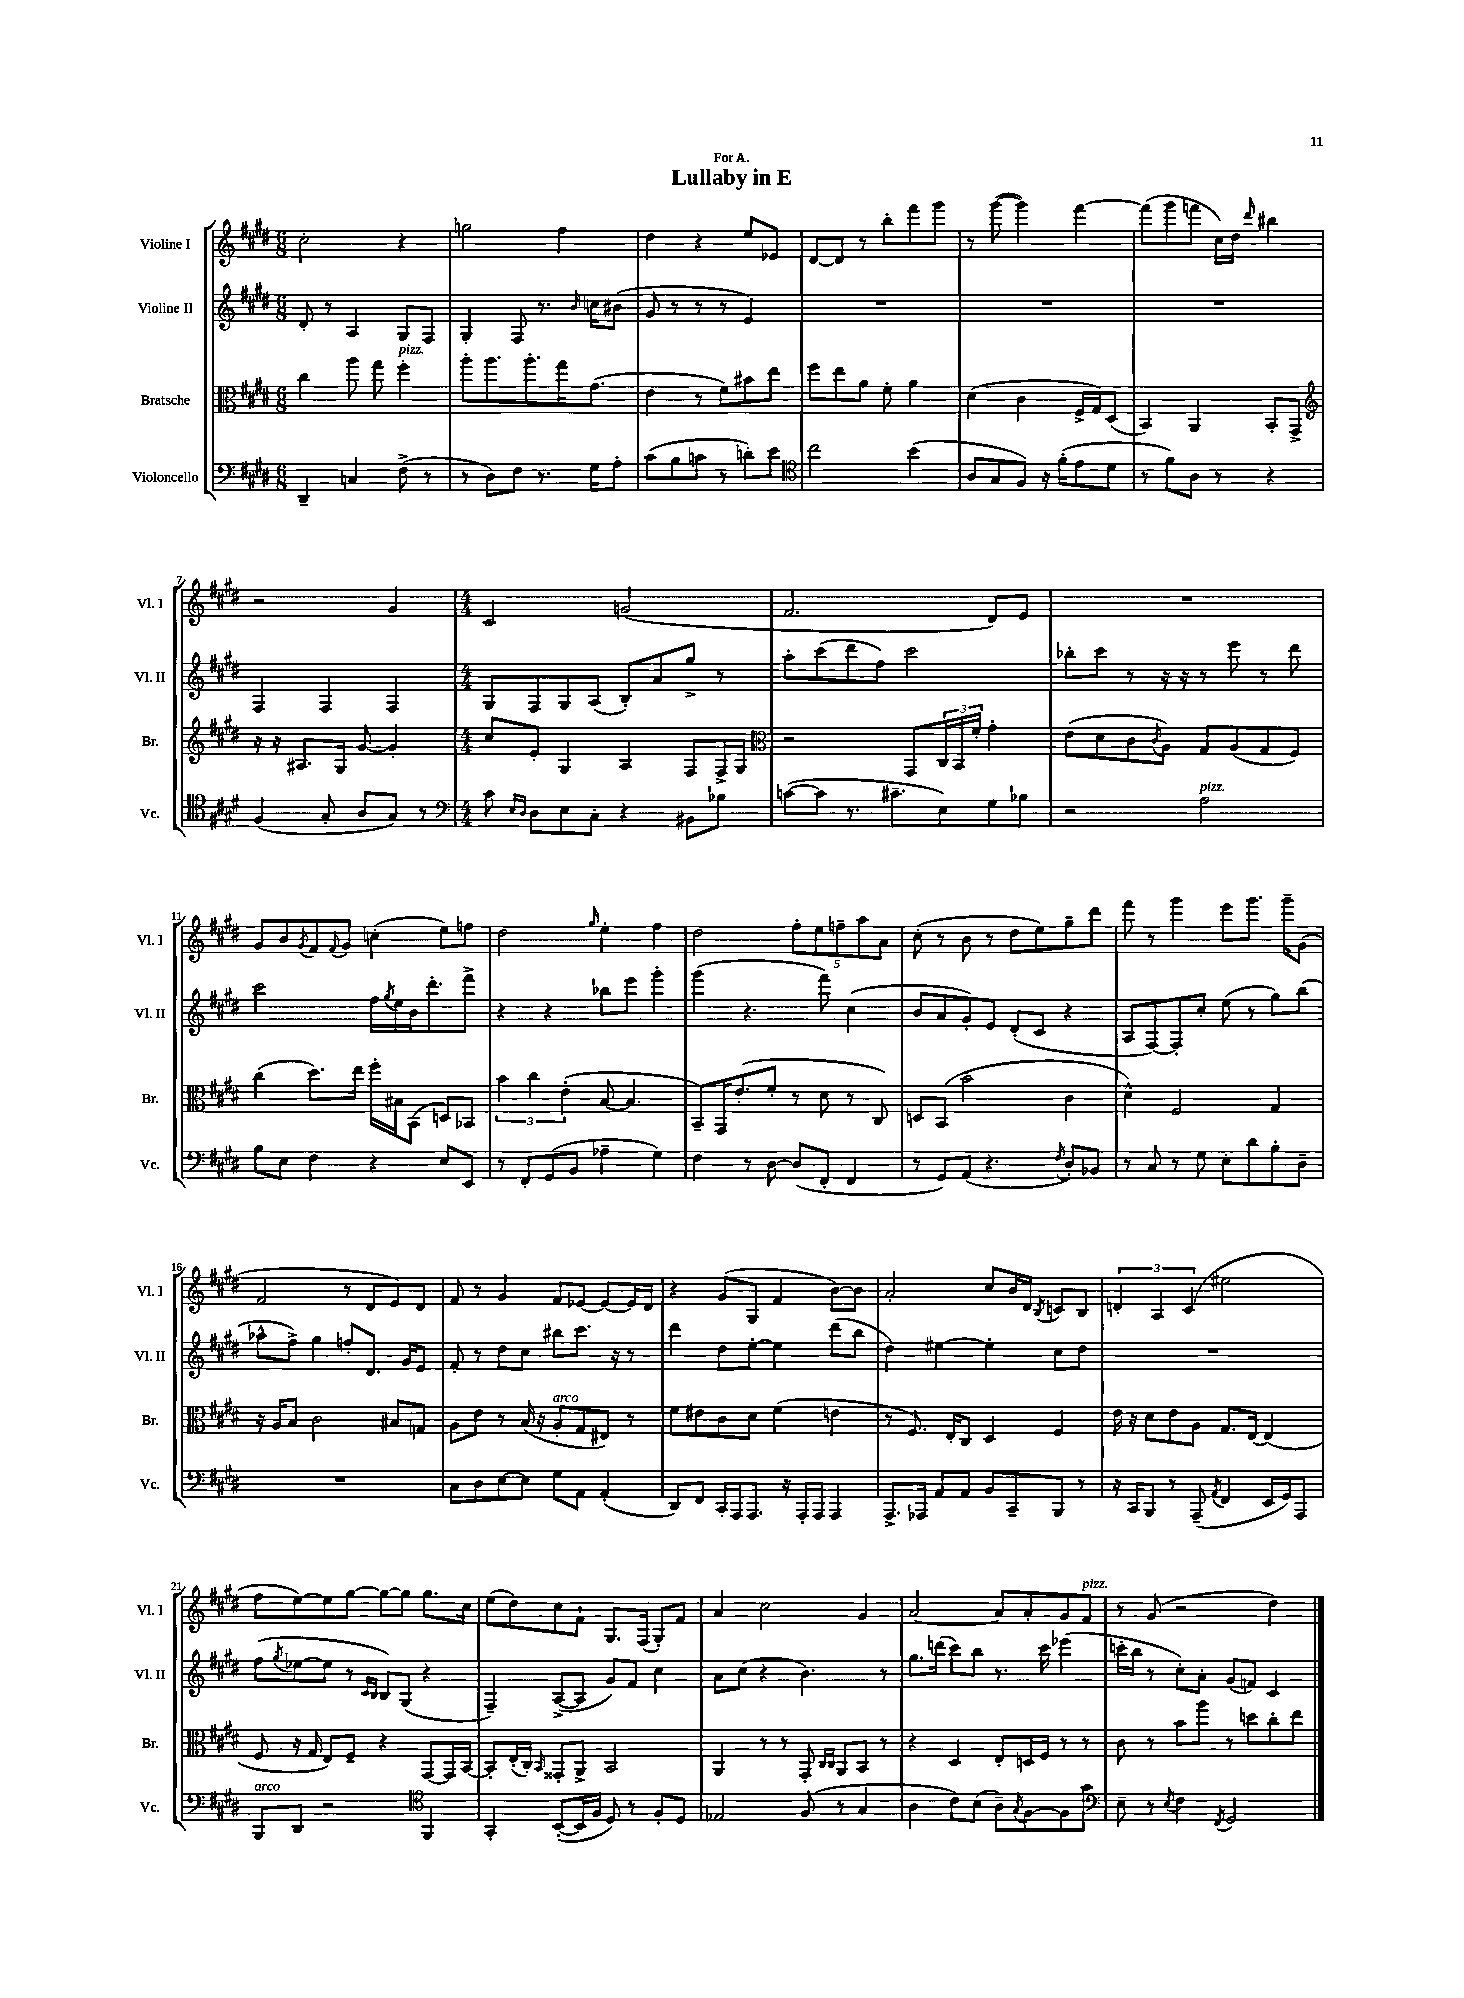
\header { title = "Lullaby in E" dedication = "For A." }
<<
\new StaffGroup <<
\new Staff = "s0" \with { instrumentName = "Violine I" shortInstrumentName = "Vl. I" } {
    \clef treble \key e \major \numericTimeSignature \time 6/8
    cis''2-. r4 |
    g''2 fis''4 |
    dis''4 r4 e''8 ees'8 |
    dis'8~ dis'8 r8 b''8-. fis'''8 gis'''8 |
    r8 gis'''8~( gis'''4) fis'''4~ |
    fis'''8( gis'''8 f'''8 cis''16) dis''16 \grace { dis'''16 } bis''4 |
    r2 gis'4 |
    \numericTimeSignature \time 4/4 cis'2 g'2( |
    fis'2. dis'8) e'8 |
    R1 |
    gis'8 b'8 \acciaccatura { gis'8 } fis'8 \appoggiatura { fis'8 } gis'8 c''4-.( e''8) f''8 |
    dis''2 \grace { gis''16 } e''4-. fis''4 |
    dis''2 \tuplet 5/4 { fis''8-. e''8 f''8-- a''8 a'8 } |
    cis''8-.( r8 b'8 r8 dis''8 e''8) gis''8-- dis'''8 |
    fis'''8 r8 gis'''4 e'''8 gis'''8. gis'''16-- gis'8( |
    fis'2 r8 dis'8 e'8) dis'8 |
    fis'8 r8 gis'4 fis'8 ees'8~ ees'8~ ees'16 dis'16 |
    r4 gis'8( gis8 fis'4 b'8~) b'8 |
    a'2-. cis''8 b'16 dis'16 \acciaccatura { b8 } c'8 b8 |
    \tuplet 3/2 { d'4-. a4 cis'4( } eis''2 |
    fis''8 e''8~) e''8 gis''8~ gis''8~ gis''8 gis''8. cis''16 |
    e''8( dis''8) cis''8 fis'8-! gis8. fis16( gis8-.) fis'8 |
    a'4 cis''2 gis'4 |
    a'2~ a'8 a'8-. gis'8 fis'8^\markup { \italic "pizz." } |
    r8 gis'8( r2 dis''4) \bar "|." |
}
\new Staff = "s1" \with { instrumentName = "Violine II" shortInstrumentName = "Vl. II" } {
    \clef treble \key e \major \numericTimeSignature \time 6/8
    dis'8-. r8 a4 gis8 fis8 |
    gis4-. fis8 r8. \grace { b'16 } c''16 bis'8( |
    gis'8 r8 r8 r8 e'4) |
    R2. |
    R2. |
    R2. |
    fis4 fis4 fis4 |
    \numericTimeSignature \time 4/4 gis8 fis8 gis8 a8( b8-.) a'8 gis''8-> r8 |
    a''8-. cis'''8( dis'''8 fis''8) cis'''2 |
    bes''8-. cis'''8 r8 r16 r16 r8 e'''8 r8 dis'''8 |
    cis'''2 fis''16 \acciaccatura { gis''8 } e''16 b'16 dis'''8.-. fis'''8-> |
    r4 r4 bes''8 e'''8 gis'''4-. |
    gis'''4( r4. fis'''8) cis''4( |
    b'8 a'8 gis'8-.) e'8 dis'8-.( cis'8 r4 |
    a8 fis8~) fis8-. cis''8-. e''8( r8 gis''8) b''8( |
    aes''8-^ fis''8->) gis''4 f''8-. dis'8. gis'16 e'8 |
    fis'8-. r8 dis''8 cis''8 bis''8 cis'''8. r16 r8 |
    dis'''4 dis''8 e''8~-. e''4 dis'''8( b''8 |
    dis''4) eis''4~ eis''4-. cis''8 dis''8 |
    R1 |
    fis''8( \acciaccatura { gis''8 } ees''8~ ees''8 r8 \grace { cis'16 b16 } b8) gis8( r4 |
    fis4--) a8~->( a8 gis'8) fis'8 cis''4 |
    a'8 cis''8( r4 b'4.) r8 |
    gis''8. d'''16( cis'''8) b''8 r8. cis'''16 ees'''4( |
    c'''16-. b''16 r8 cis''8-.) a'8-. gis'8( f'8) cis'4 \bar "|." |
}
\new Staff = "s2" \with { instrumentName = "Bratsche" shortInstrumentName = "Br." } {
    \clef alto \key e \major \numericTimeSignature \time 6/8
    cis''4 a''8 gis''8 fis''4-.^\markup { \italic "pizz." } |
    a''8-. a''8. a''8.-. gis''16 gis'8.( |
    e'4 r8 fis'8) bis'8 e''8 |
    fis''8 e''8 a'8 fis'8-. a'4 |
    dis'4( cis'4 fis16-> gis16) dis8( |
    b,4) a,4 b,8-. gis,8-> |
    \clef treble r16 r16 ais8. gis16 gis'8~ gis'4-. |
    \numericTimeSignature \time 4/4 cis''8 e'8-. gis4 a4 fis8 fis16-> gis16 |
    \clef alto r2 gis,8 \tuplet 3/2 { cis16 b,16 fis'16-. } gis'4-. |
    e'8( dis'8 cis'8 \acciaccatura { cis'8 } a8) gis8 a8( gis8 fis8) |
    cis''4( dis''8.) e''16 fis''16-. bis16 b,8( d8) bes,8 |
    \tuplet 3/2 { b'4 cis''4 e'4-.( } b8~ b4. |
    b,8--) gis,16 e'8.-.( fis'8-. r8 dis'8 r8 cis8) |
    d8 b,8( b'2-. cis'4 |
    dis'4-^) fis2 gis4 |
    r16 a16 b8 cis'2 bis8 g8 |
    a8 e'8 r8 b16( r16 a8-.^\markup { \italic "arco" } gis8 eis8) r8 |
    fis'8 eis'8 cis'8 dis'8 fis'4( e'4 |
    r8 fis8.) e16-. cis8 dis4 fis4 |
    e'16 r16 dis'8 e'8 a8 gis8. e16~ e4( |
    fis8 r16 gis16 e8) fis8-- r4 gis,8~ gis,16 b,16~ |
    b,8-. e16-.( cis16-.) \grace { b,16 } gisis,8-. a,8-> b,2 |
    a,4 r8 r8 gis,8-. \grace { cis16 cis16 } a,8 b,8 r8 |
    r4 dis4 e8-. d16 fis16 r8 r8 |
    cis'8 r8 b'8 a''8 r8 d''8 cis''8-. e''8 \bar "|." |
}
\new Staff = "s3" \with { instrumentName = "Violoncello" shortInstrumentName = "Vc." } {
    \clef bass \key e \major \numericTimeSignature \time 6/8
    dis,4-- c4 fis8->( r8 |
    r8 dis8) fis8 r8. gis16 a8-. |
    cis'8( b8 c'8 r8 d'8-.) e'8 |
    \clef tenor cis''2 b'4( |
    a8 gis8 fis8) r16 fis'16-.( e'8 dis'8 |
    r8 fis'8) a8 r8 r4 |
    fis4( gis8-. a8 gis8) r8 |
    \numericTimeSignature \time 4/4 \clef bass cis'8 \grace { e16 dis16 } dis8 e8 cis8-. r4 bis,8 bes8 |
    c'8~( c'8 r8. cis'8.-- e8) gis8 bes8 |
    r2 a2^\markup { \italic "pizz." } |
    b8 e8 fis4 r4 e8 e,8 |
    r8 fis,8-. gis,8( b,8 aes4-- gis4) |
    fis4 r8 dis8~ dis8( fis,8-. fis,4 |
    r8 gis,8) a,8( r4. \acciaccatura { fis8 } dis8-.) bes,8 |
    r8 cis8 r8 gis8 e8-. dis'8 b8-. dis8-- |
    R1 |
    cis8 dis8 e8~ e8 gis8 a,8 a,4-.( |
    dis,8) fis,8 cis,16-. a,,16 a,,8. r16 a,,16-. a,,16 a,,4 |
    a,,8.-> aes,,16 a,8 a,8 b,8 cis,8-- b,,8 r8 |
    r16 cis,16 b,,8 r8 a,,8--( \acciaccatura { a,8 } fis,4 e,16 gis,16) a,,8 |
    b,,8^\markup { \italic "arco" } dis,8 r2 \clef tenor fis,4 |
    gis,4-. b,8~-.( b,16 fis16 dis8) r8 fis8-. dis8 |
    ees2 fis8( r8 gis4 |
    a4 cis'8) b8( a8--) \acciaccatura { gis8 } fis8~ fis8 gis'8 |
    \clef bass e8-- r8 \acciaccatura { e8 } fis4 \acciaccatura { fis,8 } gis,2 \bar "|." |
}
>>
>>
